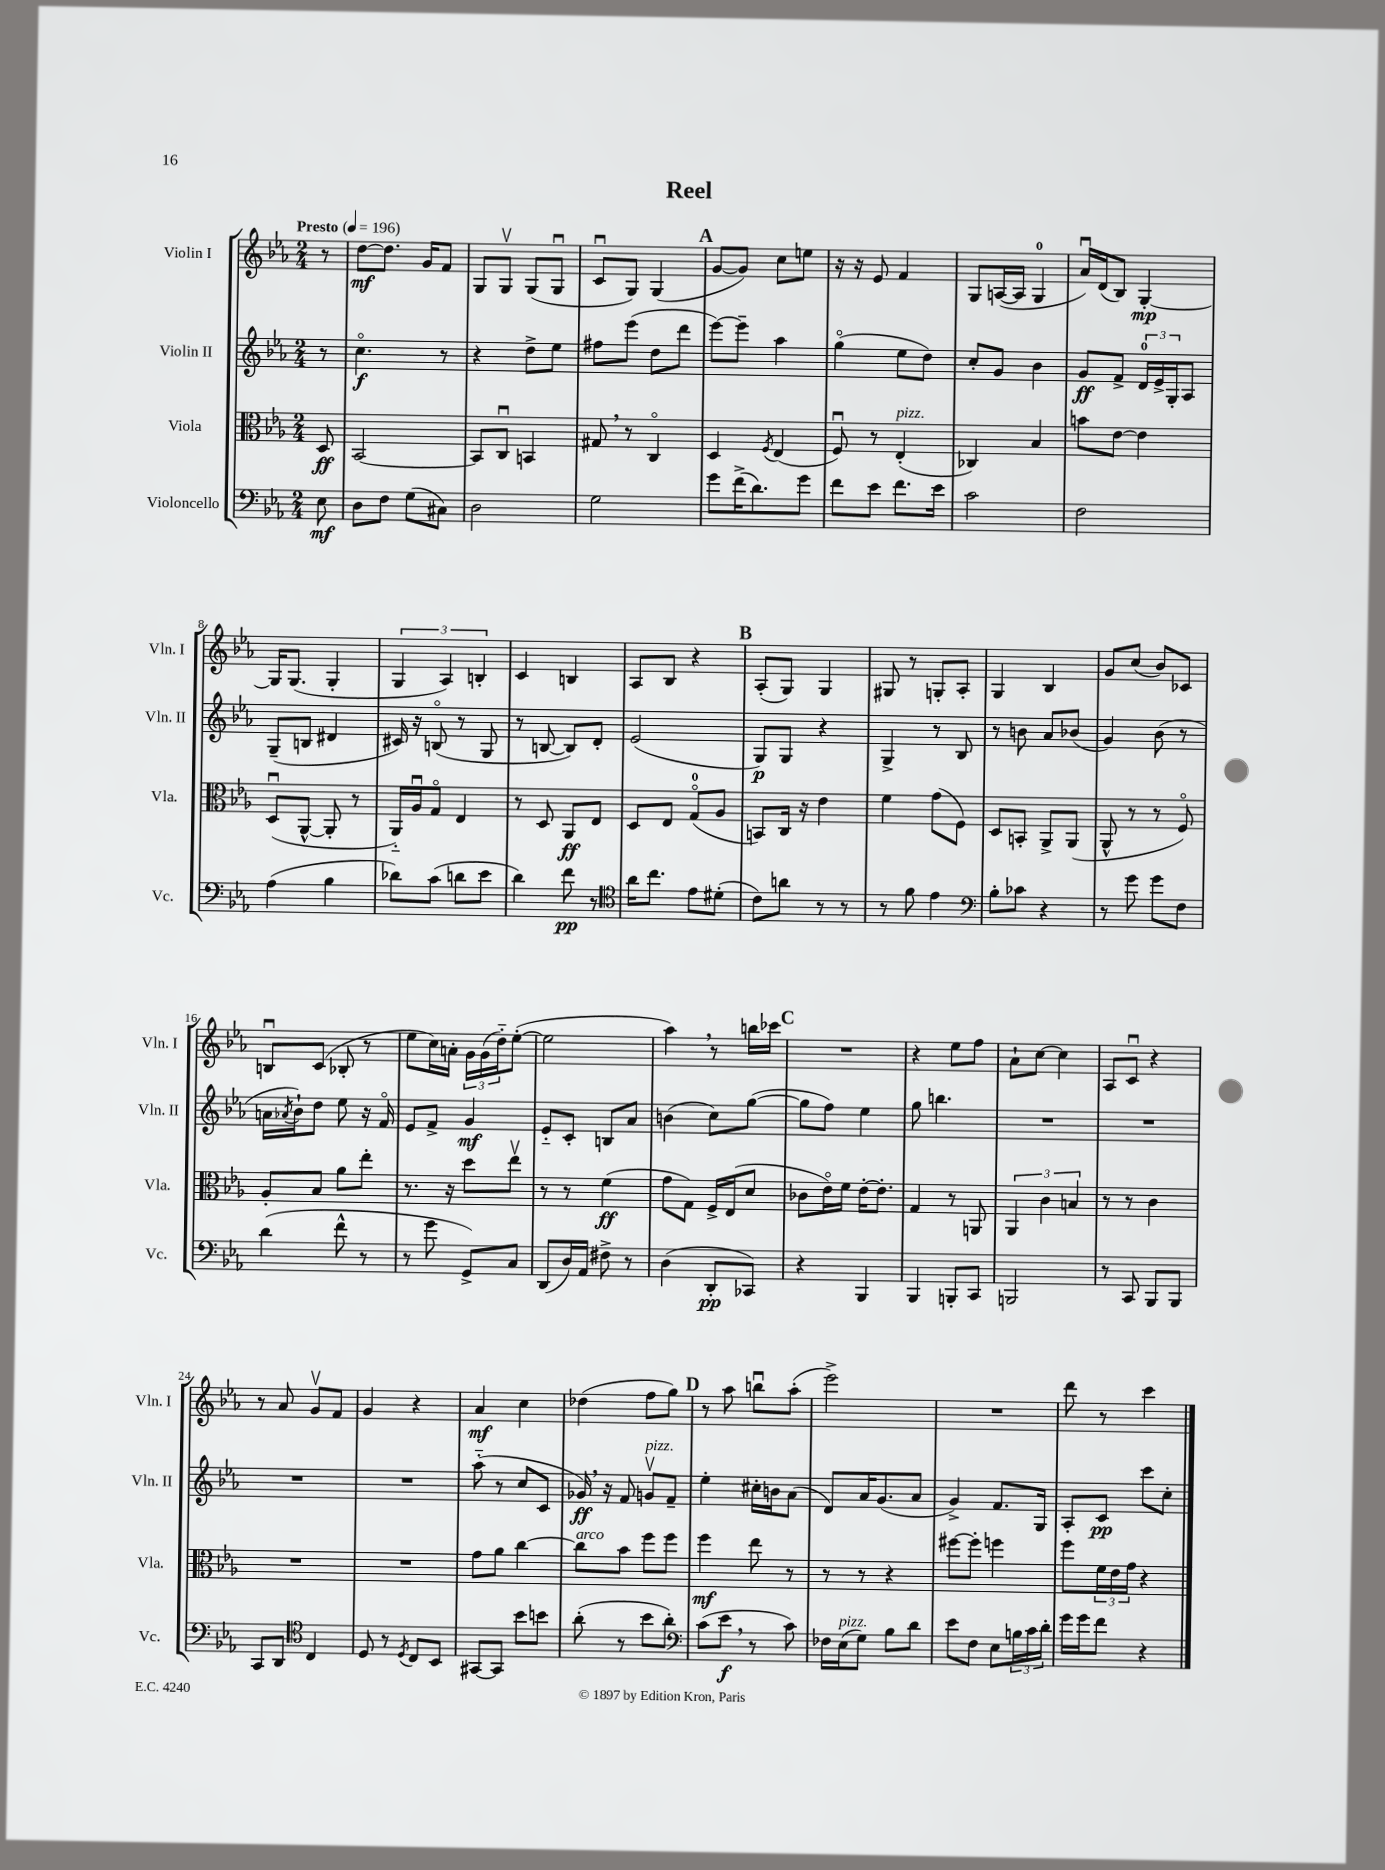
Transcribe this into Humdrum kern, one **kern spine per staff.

**kern	**kern	**kern	**kern
*staff4	*staff3	*staff2	*staff1
*clefF4	*clefC3	*clefG2	*clefG2
*k[b-e-a-]	*k[b-e-a-]	*k[b-e-a-]	*k[b-e-a-]
*M2/4	*M2/4	*M2/4	*M2/4
*MM196	*MM196	*MM196	*MM196
8E-\	8D/	8r	8r
=	=	=	=
8D\L	[2BB-/	4.cco\	[8dd\L
8F\J	.	.	8.dd\]J
(8G\L	.	.	.
.	.	.	16g/LK
8C#\J)	.	8r	8f/J
=	=	=	=
2D\	8BB-/]L	4r	8G/L
.	8Cu/J	.	8Gv/J
.	4BB/	8dd^\L	(8G/L
.	.	8ee-\J	8Gu/J
=	=	=	=
2G\	8G#/	8ff#\L	8cu/L
.	8r	(8eee-\J	8G/J)
.	4Co/	8dd\L	(4G/
.	.	8ddd\J	.
=	=	=	=
8g\L	4D/	[8eee-\L)	[8g/L
(16f^\K	.	8eee-~\]J	8g/]J)
8.d\)	.	.	.
.	8qF/	.	.
.	(4E-/	4aa-\	8cc\L
8g\J	.	.	8ee\J
=	=	=	=
8f\L	8Fu/)	(4ggo\	16r
.	.	.	16r
8e-\J	8r	.	8e-/
8.f\L	(4E-'/	8ee-\L	4f/
.	.	8dd\J)	.
16e-\Jk	.	.	.
=	=	=	=
2c\	4C-/)	8cc'/L	8G/L
.	.	8g/J	([16A/L
.	.	.	16A/]JJ
.	4B-/	4b-\	4G/
=	=	=	=
2F\	8b\L	8g/L	16a-u/LL)
.	.	.	(16d/J
.	[8e-\J	8f^/J	8B-/J)
.	4e-\]	24d/LL	[4G'/
.	.	24e-^/	.
.	.	24G'/J	.
.	.	8A-/J	.
=	=	=	=
(4A-\	(8Du/L	(8G~/L	16G/]LK
.	.	.	(8.G/J
.	[8AA-^^/J	8B/J	.
4B-\	8AA-'/]	4d#/	4G'/
.	8r	.	.
=	=	=	=
8d-\L)	16AA-'~/LL)	16c#/)	6G/
.	16A-u/J	16r	.
(8c\J	8Go/J	(8Bo/	.
.	.	.	6A-/)
8d\L	4E-/	8r	.
.	.	.	6B'/
8e-\J	.	8G/	.
=	=	=	=
4d\)	8r	8r	4c/
.	8D/	[8B/	.
8f\	8AA-/L	8B/]L)	4B/
8r	8E-/J	8d'/J	.
=	=	=	=
*clefC4	*	*	*
16a-\LK	8D/L	(2e-/	8A-/L
8.cc\J	.	.	.
.	8E-/J	.	8B-/J
8e-\L	(8Go/L	.	4r
(8d#'\J	8A-/J	.	.
=	=	=	=
8c\L)	8BB/L)	8G/L)	(8A-'/L
8a\J	16C/Jk	8G/J	8G/J)
.	16r	.	.
8r	4e-\	4r	4G/
8r	.	.	.
=	=	=	=
8r	4f\	4G^/	8G#/
8f\	.	.	8r
4e-\	(8g\L	8r	8G'/L
.	8F\J)	8B-/	8A-'/J
=	=	=	=
*clefF4	*	*	*
8B-'\L	8D/L	8r	4G/
8c-\J	8BB'/J	8b\	.
4r	8AA-^/L	8a-/L	4B-/
.	(8AA-/J	(8b-/J	.
=	=	=	=
8r	8AA-^^/	4g/)	8g/L
8g\	8r	.	(8cc/J
8g\L	8r	(8b-\	8b-/L)
8F\J	8Fo/)	8r	8c-/J
=	=	=	=
(4d\	8A-'/L	16a\LL	8Bu/L
.	.	8qa-/	.
.	.	16b-`\J)	.
.	8B-/J	8dd\J	(8c/J
8f^^\	8a-\L	8ee-\	8B-'/
8r	8ee-'\J	16r	8r
.	.	16fo/	.
=	=	=	=
8r	8.r	8e-/L	8ee-\L
8g\	.	8f^/J	16cc\L)
.	16r	.	16a'\JJ
8GG^/L)	8dd\L	4g/	24g\LL
.	.	.	(24g\
.	.	.	24dd'~\J)
8C/J	8ee-v\J	.	([8ee-'\J
=	=	=	=
(8DD/L	8r	8e-'~/L	2ee-\]
16D/L)	8r	8c'/J	.
16AA-/JJ	.	.	.
8F#^\	(4f\	8B/L	.
8r	.	8a-/J	.
=	=	=	=
(4D\	8g\L	(4b\	4aa-\)
.	8G\J)	.	.
8DD'/L	16F^/LL	8cc\L)	8r
.	(16E-/J	.	.
8CC-/J)	8d/J	([8gg\J	16bb\LL
.	.	.	16ccc-\JJ
=	=	=	=
4r	8c-\L	8gg\]L	2r
.	16e-o\L)	8ff\J)	.
.	16f\JJ	.	.
4BBB-/	[16e-'\LK	4ee-\	.
.	8.e-'\]J	.	.
=	=	=	=
4BBB-/	4G/	8gg\	4r
.	.	4.bb\	.
8BBB'/L	8r	.	8ee-\L
8CC/J	8AA/	.	8ff\J
=	=	=	=
2BBB/	6AA-/	2r	8a-`\L
.	.	.	[8cc\J
.	6c\	.	.
.	.	.	4cc\]
.	6B/	.	.
=	=	=	=
8r	8r	2r	8A-/L
8CC/	8r	.	8cu/J
8BBB-/L	4c\	.	4r
8BBB-/J	.	.	.
=	=	=	=
8CC/L	2r	2r	8r
8DD/J	.	.	8a-/
*clefC4	*	*	*
4C/	.	.	8gv/L
.	.	.	8f/J
=	=	=	=
8D/	2r	2r	4g/
8r	.	.	.
8qD/	.	.	.
8C/L	.	.	4r
8BB-/J	.	.	.
=	=	=	=
[8GG#/L	8g\L	(8aa-'~\	4a-/
8GG#/]J	8a-\J	8r	.
8b-\L	[4cc\	8cc/L	4cc\
8b\J	.	8c/J	.
=	=	=	=
(8a-'\	8cc\]L	16g-/)	(4dd-\
.	.	16r	.
8r	8b-\J	8f/	.
8b-\L	8ff\L	8gv/L	8ff\L
8a-'\J)	8ff\J	8f~/J	8gg\J)
=	=	=	=
*clefF4	*	*	*
(8c\L	4ff\	4ee-'\	8r
8e-\J	.	.	8aa-\
8r	8ee-\	16cc#'\LL	8bbu\L
.	.	16b\J	.
8c\)	8r	(8a-\J	(8aa-'\J
=	=	=	=
16F-\LL	8r	8d/L)	2eee-^\)
(16E-\J	.	.	.
8G\J)	8r	16a-/K	.
.	.	(8.g/	.
8B-\L	4r	.	.
8d\J	.	8a-/J	.
=	=	=	=
8e-\L	[8ff#\L	4g^/)	2r
8F\J	8ff#'\]J	.	.
8E-\L	4ff\	8.f/L	.
24B\L	.	.	.
24c\	.	.	.
.	.	16G/Jk	.
24d'\JJ	.	.	.
=	=	=	=
16g\LL	8ff\L	8A-'/L	8ddd\
16g\J	.	.	.
8f\J	24f\L	8c/J	8r
.	24e-\	.	.
.	24g\JJ	.	.
4r	4r	8ccc\L	4ccc\
.	.	8cc'\J	.
==	==	==	==
*-	*-	*-	*-
